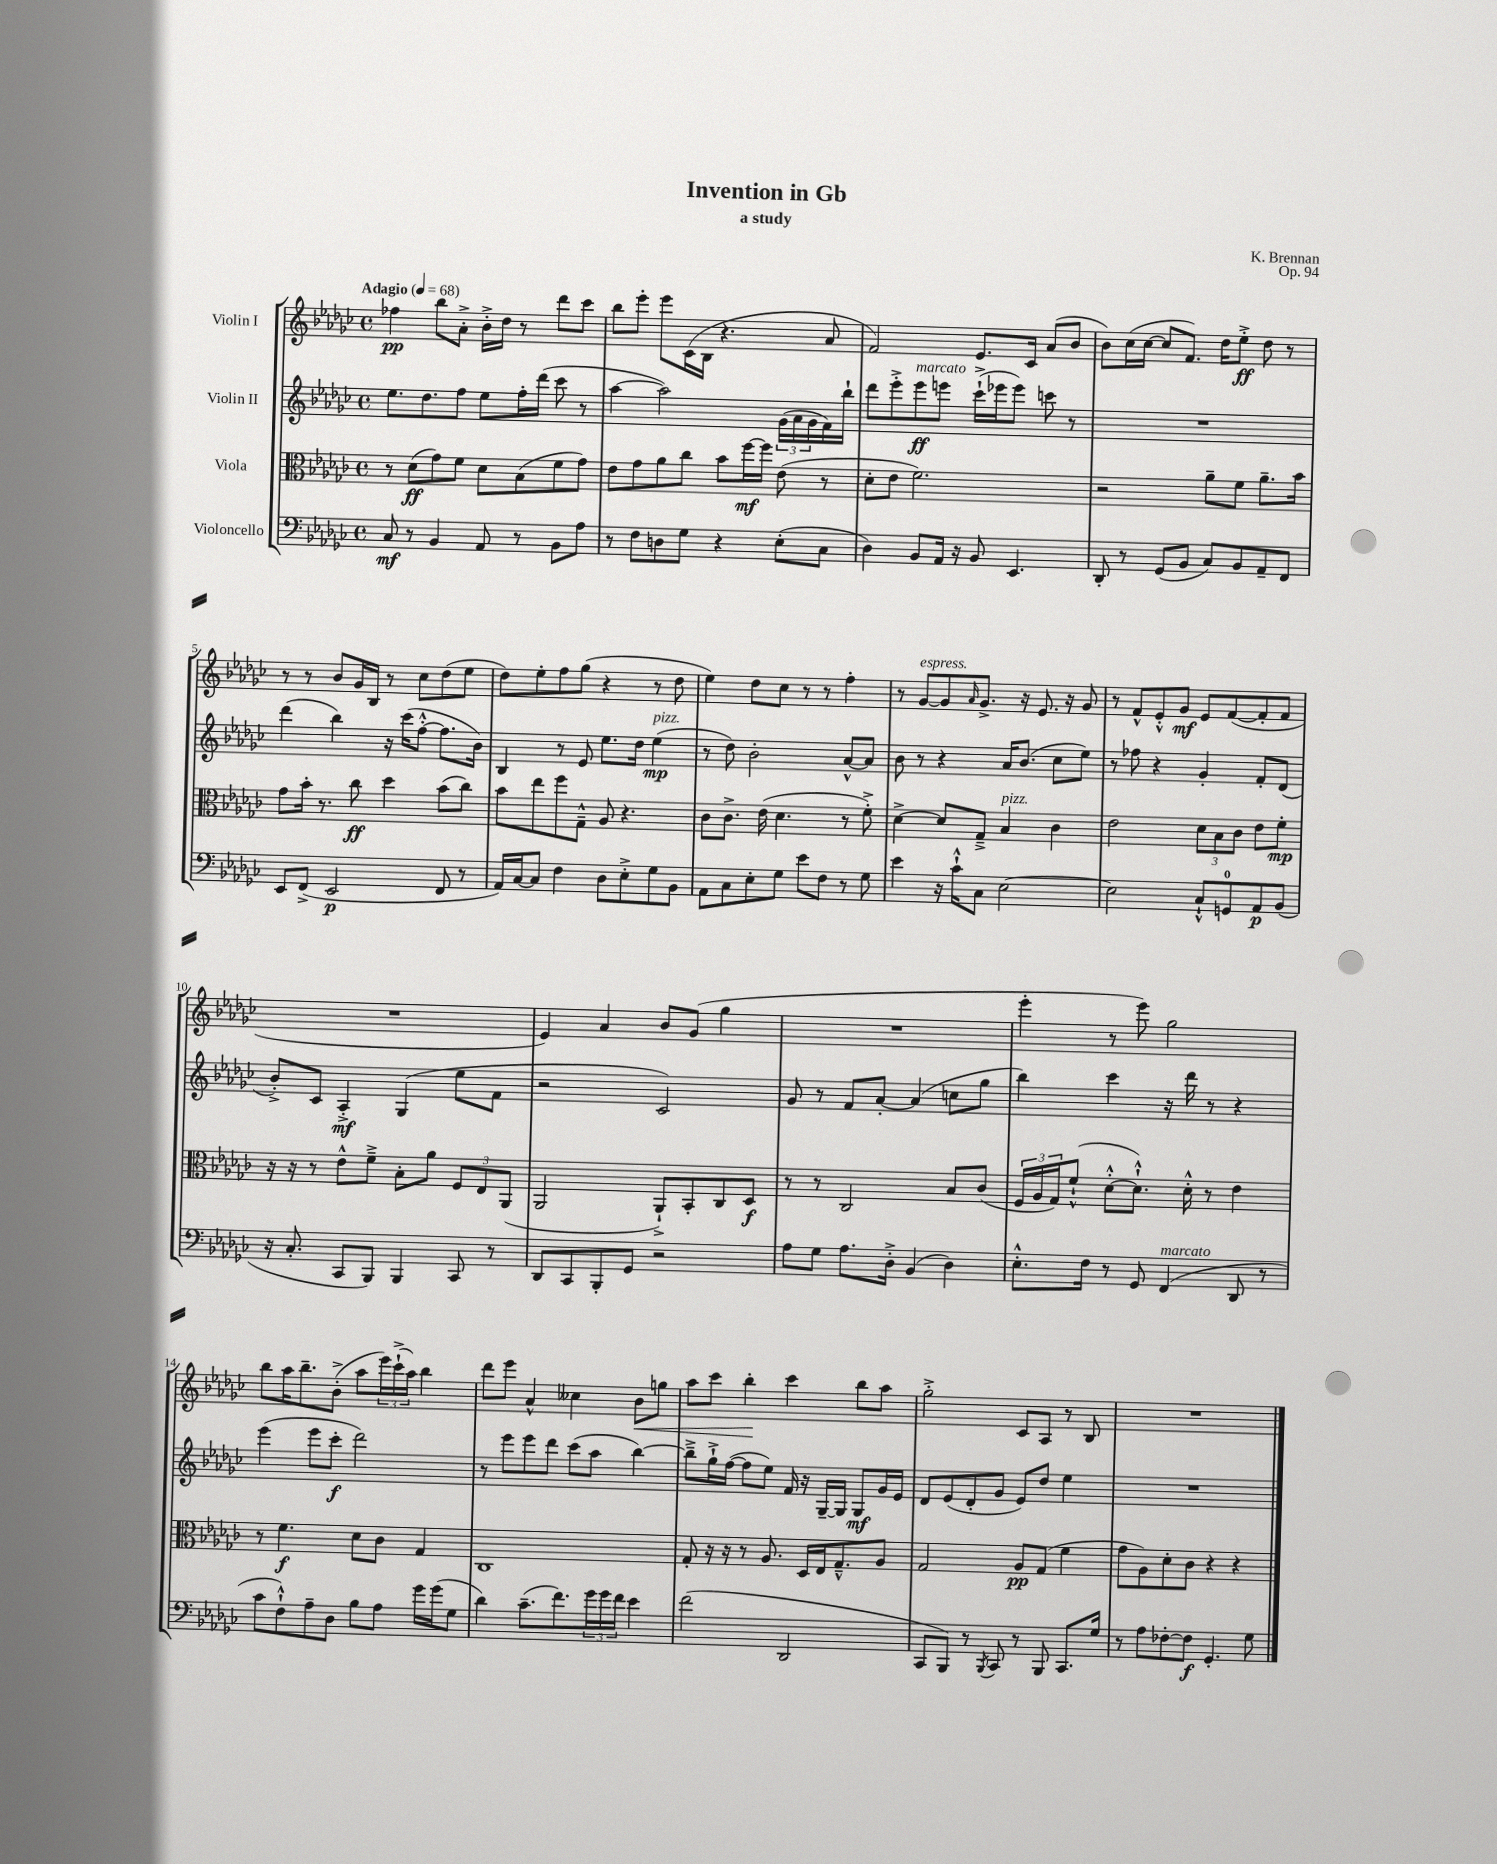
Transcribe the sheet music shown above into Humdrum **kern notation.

**kern	**kern	**kern	**kern
*staff4	*staff3	*staff2	*staff1
*clefF4	*clefC3	*clefG2	*clefG2
*k[b-e-a-d-g-c-]	*k[b-e-a-d-g-c-]	*k[b-e-a-d-g-c-]	*k[b-e-a-d-g-c-]
*M4/4	*M4/4	*M4/4	*M4/4
*met(c)	*met(c)	*met(c)	*met(c)
*MM68	*MM68	*MM68	*MM68
8C-/	8r	8.ee-\L	4ff-\
8r	(8d-\L	.	.
.	.	8.dd-\	.
4BB-/	8g-\)	.	8bb-\L
.	8f\J	8ff\J	8a-'^\J
8AA-/	8d-\L	8ee-\L	16b-'^\LL
.	.	.	16dd-\JJ
8r	(8B-\	16ff'\L	8r
.	.	(16ddd-\JJ	.
8BB-\L	8f\	8ccc-\	8ddd-\L
8A-\J	8g-\J)	8r	8ccc-\J
=	=	=	=
8r	8e-\L	[4aa-\	8bb-\L
8F\L	8g-\	.	8eee-'\J
8D\	8a-\	2aa-\])	8eee-\L
8G-\J	8cc-\J	.	(16c-\L
.	.	.	16B-\JJ
4r	8b-\L	.	4.r
.	[16ff\L	.	.
.	16ff\]JJ	.	.
(8E-'\L	(8e-\	(24g-\LL	.
.	.	24a-\	.
.	.	24g-\	.
8C-\J	8r	16f\)	8a-/
.	.	16bb-`\JJ	.
=	=	=	=
4D-\)	8d-'\L	8ddd-\L	2f/)
.	8e-\J	8eee-'^\	.
8BB-/L	2.f\)	8eee-\	.
16AA-/Jk	.	8eee\J	.
16r	.	.	.
8BB-/	.	(16ccc-`^\LL	8.e-/L
.	.	16eee-\J	.
4.EE-/	.	8eee-\J)	.
.	.	.	16c-/Jk
.	.	8ccc\	(8a-/L
.	.	8r	8b-/J
=	=	=	=
8DD-'/	2r	1r	8b-\L)
8r	.	.	(16cc-\L
.	.	.	[16cc-\JJ
(8GG-/L	.	.	8cc-/]L
8BB-/J	.	.	8.f/J)
8C-/L)	8a-~\L	.	.
.	.	.	16dd-\LK
8BB-/	8f\J	.	8ee-'^\J
8AA-~/	8.a-~\L	.	8dd-\
8FF/J	.	.	8r
.	16b-\Jk	.	.
=	=	=	=
8EE-/L	8g-\L	(4ddd-\	8r
(8FF^/J	16b-'\Jk	.	8r
.	8.r	.	.
2EE-/	.	4bb-\)	8b-/L
.	8cc-\	.	16g-/L
.	.	.	16B-/JJ
.	4dd-\	16r	8r
.	.	(16ccc-\LK	.
.	.	[8ff'^^\J	8cc-\L
8FF/	(8b-\L	8.ff\]L	(8dd-\
8r	8cc-\J)	.	8ee-\J
.	.	16b-\Jk)	.
=	=	=	=
16AA-/LL)	8b-\L	4B-/	8dd-\L)
[16C-/J	.	.	.
8C-/]J	8ee-\	.	8ee-'\
4F\	8ff\	8r	8ff\
.	8G-~^^\J	8e-/	(8gg-\J
8D-\L	8A-/	8.ee-\L	4r
8E-'^\	4.r	.	.
.	.	16dd-\Jk	.
8G-\	.	(4ee-\	8r
8BB-\J	.	.	8dd-\
=	=	=	=
8AA-\L	8c-\L	8r	4ee-\)
8C-\	8.c-^\J	8dd-\)	.
8E-'\	.	2b-'\	8dd-\L
.	(16e-\	.	.
8G-\J	4.d-\	.	8cc-\J
8e-\L	.	.	8r
8F\J	.	.	8r
8r	8r	[8a-^^/L	4ff'\
8G-\	8f'^\)	8a-/]J	.
=	=	=	=
4e-\	[4d-^\	8b-\	8r
.	.	8r	[8g-/L
16r	8d-/]L	4r	8g-/]
16c-`^^\LK	.	.	.
.	.	.	16qqa-/
8C-\J	8G-~^/J	.	8.g-^/J
[2E-\	4B-/	16a-/LK	.
.	.	(8.b-/J	16r
.	.	.	8.e-/
.	4c-\	8cc-\L	.
.	.	.	16r
.	.	8ee-\J)	8g-/
=	=	=	=
2E-\]	2e-\	8r	8r
.	.	8ff-\	8f^^/L
.	.	4r	8e-'^^/
.	.	.	8g-/J
8C-`^^/L	12d-\L	4g-'/	8e-/L
.	12B-\	.	.
8GG/	.	.	([8f/
.	12c-\J	.	.
8AA-/	8e-\L	8f'/L	8f'/]
(8BB-/J	8f'\J	(8d-/J	8f/J
=	=	=	=
16r	16r	8b-'^/L)	1r
8.C-'/	16r	.	.
.	8r	8c-/J	.
8CC-/L	8e-^^\L	4A-'^/	.
8BBB-/J)	8f~^\J	.	.
4BBB-/	8B-'\L	(4G-/	.
.	8a-\J	.	.
8CC-/	12F/L	8ee-\L	.
.	12E-/	.	.
8r	.	8f\J	.
.	(12AA-/J	.	.
=	=	=	=
8DD-/L	2AA-/	2r	4e-/)
8CC-/	.	.	.
8BBB-'/	.	.	4a-/
8GG-/J	.	.	.
2r	8AA-`^/L)	2c-/)	8b-/L
.	8BB-'/	.	(8g-/J
.	8C-/	.	4gg-\
.	8D-/J	.	.
=	=	=	=
8A-\L	8r	8g-/	1r
8G-\J	8r	8r	.
8.A-\L	2C-/	8f/L	.
.	.	[8a-'/J	.
16D-'^\Jk	.	.	.
(4BB-/	.	(4a-/]	.
4D-\)	8B-/L	8cc\L	.
.	(8c-/J	8gg-\J	.
=	=	=	=
8.E-'^^\L	24F/LL	4bb-\)	4eee-'\
.	24A-/	.	.
.	24G-/J)	.	.
.	(8f`^^/J	.	.
16F\Jk	.	.	.
8r	[8d-'^^\L	4ccc-\	8r
8GG-/	8.d-`^^\]J)	.	8eee-\)
(4FF/	.	16r	2gg-\
.	16d-'^^\	16ddd-\	.
.	8r	8r	.
8DD-/	4e-\	4r	.
8r	.	.	.
=	=	=	=
8c-\L	8r	(4eee-\	8bb-\L
8F`^^\)	4.f\	.	16aa-\K
.	.	.	8.bb-~\
8A-~\	.	8eee-\L	.
8D-\J	.	8ccc-'\J	(8b-'^\J
8B-\L	8d-\L	2ddd-\)	8aa-\L
8A-\J	8c-\J	.	24eee-\L)
.	.	.	(24ccc-`^\
.	.	.	24aa-\JJ)
16g-\LL	4G-/	.	4bb-\
(16g-\J	.	.	.
8G-\J	.	.	.
=	=	=	=
4d-\)	1C-	8r	8ddd-\L
.	.	8eee-\L	8eee-\J
(8.c-~\L	.	8eee-\	4a-^^/
.	.	8ddd-\J	.
8.f\)	.	.	.
.	.	(8ccc-\L	4cc--\
24g-\L	.	8aa-\J	.
24g-\	.	.	.
24f\JJ	.	.	.
4e-\	.	[4bb-\)	8b-\L
.	.	.	8gg\J
=	=	=	=
(2f\	8G-'/	8bb-~^\]L	8aa-\L
.	16r	16gg-`^\L	8ccc-\J
.	16r	([16ff\JJ	.
.	8r	8ff\]L	4bb-'\
.	8.A-/	8ee-\J)	.
2DD-/	.	16f/	4ccc-\
.	16D-/LL	16r	.
.	16E-/J	[16G-~/LL	.
.	8.G-~^^/	16G-/]JJ	.
.	.	8G-/L	8bb-\L
.	8A-/J	16g-/L	8aa-\J
.	.	16e-/JJ	.
=	=	=	=
8CC-/L	2G-/	8d-/L	2gg-'^\
8BBB-/J)	.	(8e-/	.
8r	.	8d-'/	.
8qBBB-/	.	.	.
8CC-/	.	8g-/J	.
8r	8A-/L	8e-/L)	8c-/L
8BBB-/	(8G-/J	8dd-/J	8A-/J
8.CC-/L	4f\	4ee-\	8r
.	.	.	8B-/
16G-/Jk	.	.	.
=	=	=	=
8r	8g-\L	1r	1r
8A-\L	8A-\)	.	.
[8F-'\	8d-'\	.	.
8F-\]J	8c-\J	.	.
4.GG-'/	4r	.	.
.	4r	.	.
8G-\	.	.	.
==	==	==	==
*-	*-	*-	*-
